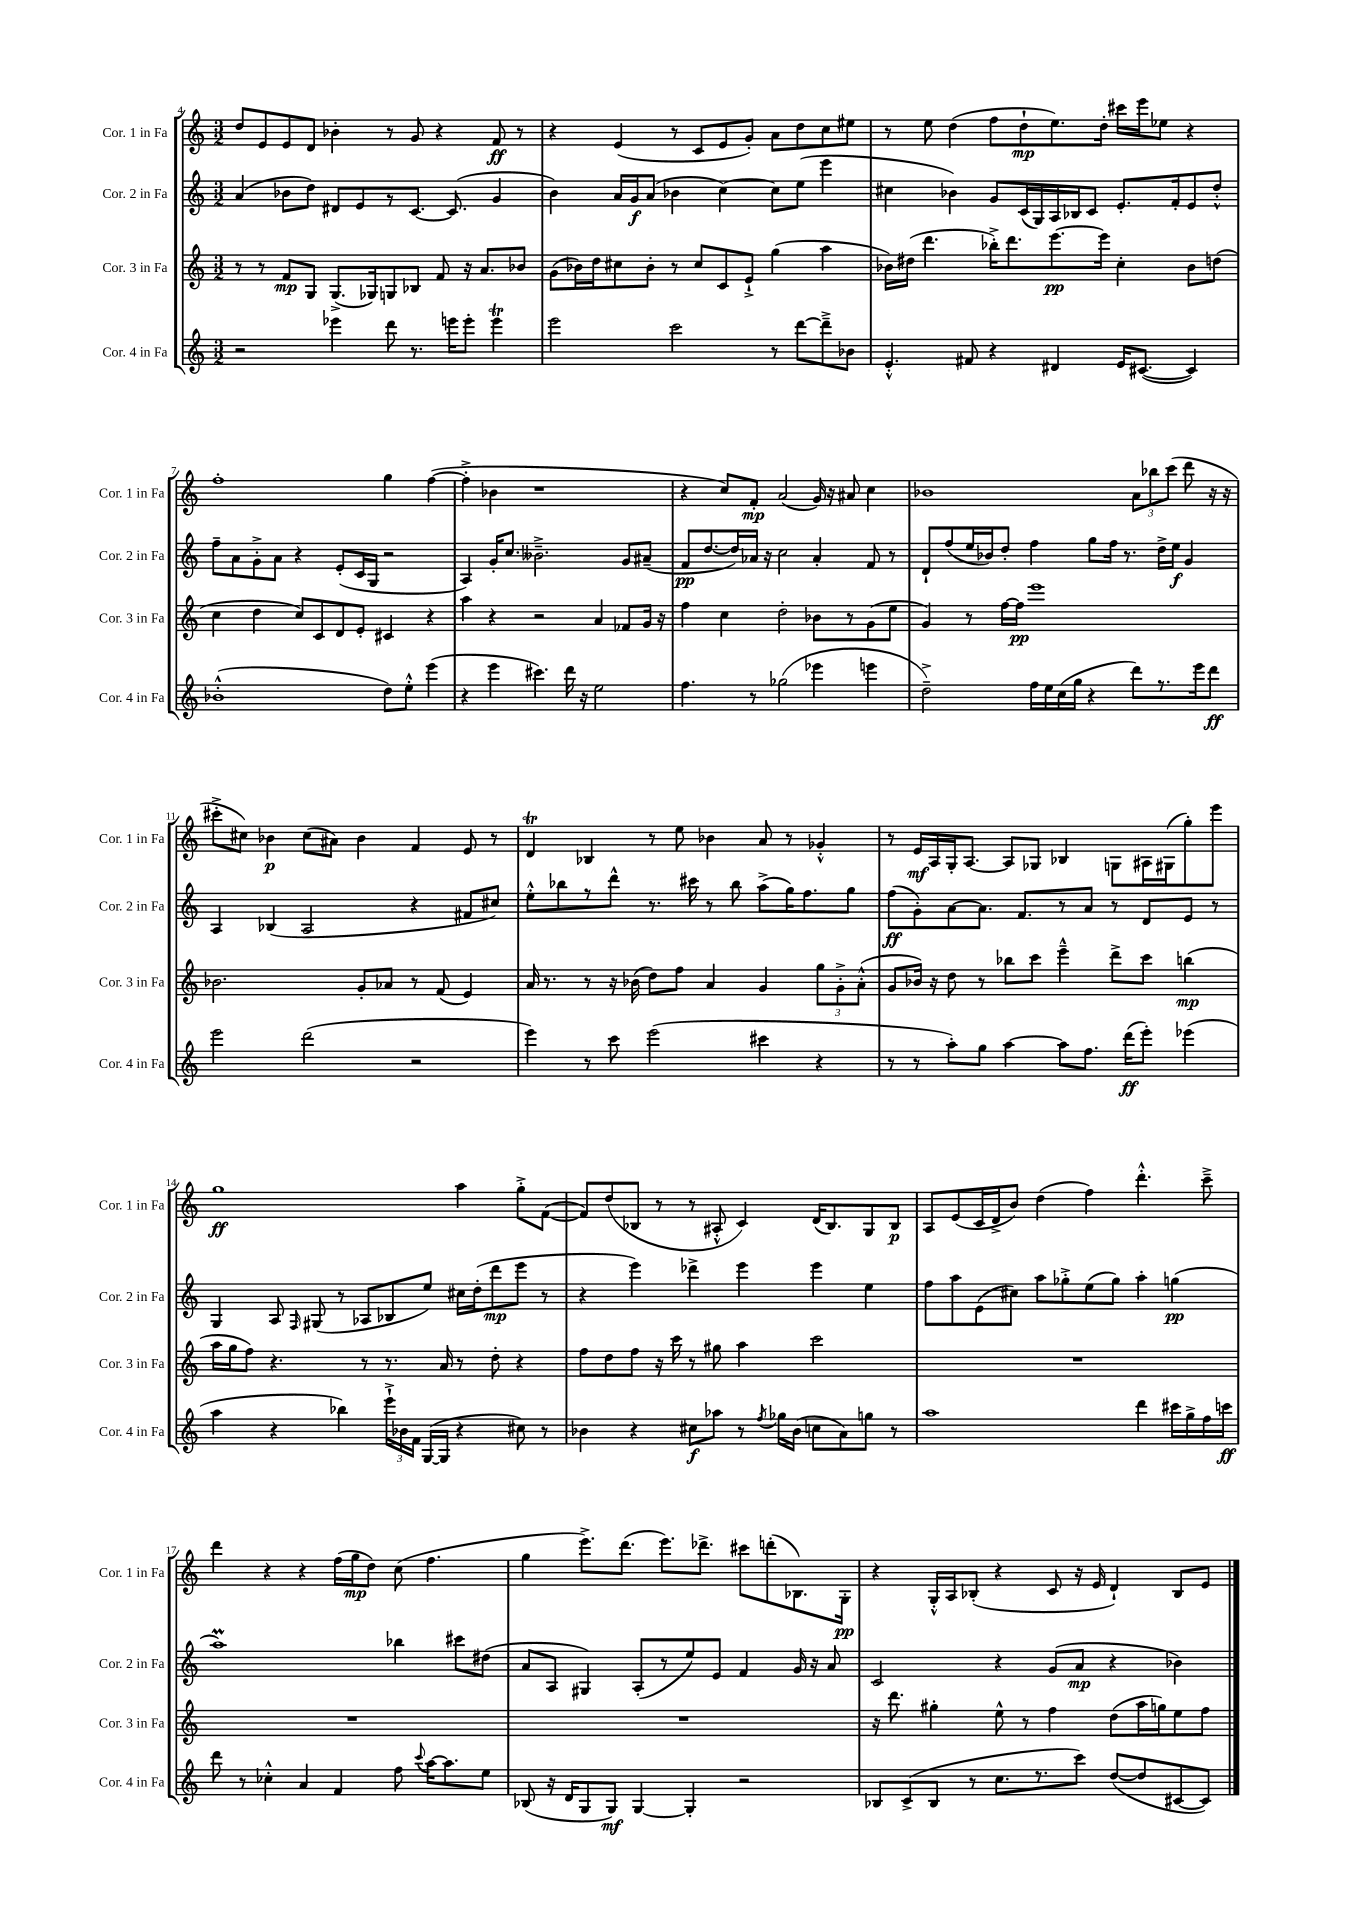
<<
\new StaffGroup <<
\new Staff = "s0" \with { instrumentName = "Cor. 1 in Fa" shortInstrumentName = "Cor. 1 in Fa" } {
    \clef treble \key c \major \numericTimeSignature \time 3/2
    \autoBeamOff d''8[ e'8 e'8 d'8] bes'4-. r8 g'8 r4 f'8\ff r8 |
    r4 e'4( r8 c'8[ e'8 g'8]-.) a'8[ d''8 c''8 eis''8] |
    r8 e''8 d''4( f''8[ d''8-!\mp e''8.) d''16]-. cis'''16[ e'''16 ees''8] r4 |
    f''1-. g''4 f''4~( |
    f''4-.-> bes'4 r1 |
    r4 c''8[) f'8]-.\mp a'2( g'16) r16 ais'8 c''4 |
    bes'1 \tuplet 3/2 { a'8[ bes''8 c'''8]( } d'''8 r16 r16 |
    cis'''8[-.-> cis''8]) bes'4\p cis''8[( ais'8]) bes'4 f'4 e'8 r8 |
    d'4\trill bes4 r8 e''8 bes'4 a'8 r8 ges'4-.-^ |
    r8 e'16[\mf a16 g16-. a8.]~ a8[ ges8] bes4 g8[ ais16 gis16( g''8-.) e'''8] |
    g''1\ff a''4 g''8[-.-> f'8]~( |
    f'8[) d''8( bes8] r8 r8 ais8-.-^ c'4) d'16[( bes8.) g8 bes8]\p |
    a8[ e'8( c'16 d'16-> b'8]) d''4( f''4) d'''4.-.-^ c'''8---> |
    d'''4 r4 r4 f''16[( g''16\mp d''8]) c''8( f''4. |
    g''4 e'''8.[->) d'''8.]( e'''8.[) des'''8.]-> cis'''8[ d'''8-.( bes8.) g16]-.\pp |
    r4 g16[-.-^ a16 bes8]-.( r4 c'8 r16 e'16 d'4-!) bes8[ e'8] \bar "|." |
}
\new Staff = "s1" \with { instrumentName = "Cor. 2 in Fa" shortInstrumentName = "Cor. 2 in Fa" } {
    \clef treble \key c \major \numericTimeSignature \time 3/2
    \autoBeamOff a'4( bes'8[ d''8]) dis'8[ e'8 r8 c'8.]~ c'8.( g'4 |
    b'4) a'16[ g'16\f a'8]( bes'4 c''4~) c''8[ e''8]( e'''4 |
    cis''4 bes'4) g'8[ c'16( g16) a16 bes16 c'8] e'8.[-. f'16-. e'8 d''8]-.-^ |
    f''8[-- a'8 g'8-.-> a'8] r4 e'8[-.( c'16 g16] r2 |
    a4) g'16[-. c''8.] beses'2.---> g'8[ ais'8]--( |
    f'8[\pp d''8.~ d''16) aes'16] r16 c''2 aes'4-. f'8 r8 |
    d'8[-! f''8( e''16 bes'16) d''8]-. f''4 g''8[ f''16] r8. d''16[-> e''16]\f g'4 |
    a4 bes4( a2 r4 fis'8[ cis''8]) |
    e''8[-.-^ bes''8 r8 d'''8]-^ r8. cis'''16 r8 bes''8 a''8[->( g''16) f''8. g''8] |
    f''8[\ff( g'8-.) a'8~ a'8.] f'8.[ r8 a'8] r8 d'8[ e'8] r8 |
    g4 a8 \grace { f16 } gis8( r8 aes8[ bes8 e''8]) cis''16[ d''16-.( d'''8\mp e'''8] r8 |
    r4 e'''4) des'''4-> e'''4 e'''4 e''4 |
    f''8[ a''8 e'8( cis''8]) a''8[ ges''8-.-> e''8( ges''8]) a''4-. g''4\pp( |
    a''1\prall) bes''4 cis'''8[ dis''8]( |
    a'8[ a8] gis4) a8[-.( r8 e''8) e'8] f'4 g'16 r16 a'8 |
    c'2 r4 g'8[( a'8]\mp r4 bes'4) \bar "|." |
}
\new Staff = "s2" \with { instrumentName = "Cor. 3 in Fa" shortInstrumentName = "Cor. 3 in Fa" } {
    \clef treble \key c \major \numericTimeSignature \time 3/2
    \autoBeamOff r8 r8 f'8[\mp g8] g8.[->( ges16) g8 bes8] f'8 r16 a'8.[ bes'8] |
    g'8[( bes'16) d''16 cis''8 bes'8]-. r8 cis''8[ c'8 e'8]-!-> g''4( a''4 |
    bes'16[) dis''16]( d'''4. bes''16[-.->) d'''8. e'''8.~\pp e'''16] c''4-. bes'8[ d''8]( |
    c''4 d''4 c''8[) c'8 d'8 e'8]-. cis'4 r4 |
    a''4 r4 r2 a'4 fes'8[ g'16] r16 |
    f''4 c''4 d''2-. bes'8[ r8 g'8( e''8] |
    g'4) r8 f''16[~ f''16]\pp e'''1 |
    bes'2. g'8[-. aes'8] r8 f'8( e'4) |
    a'16 r8. r8 r16 bes'16( d''8[) f''8] a'4 g'4 \tuplet 3/2 { g''8[ g'8-.-> a'8]-.-^( } |
    g'8[ bes'16]) r16 d''8 r8 bes''8[ c'''8] e'''4---^ d'''8[-> c'''8] b''4\mp( |
    a''16[ g''16 f''8]) r4. r8 r8. a'16 r8 d''8-. r4 |
    f''8[ d''8 f''8] r16 c'''16 r8 gis''8 a''4 c'''2 |
    R1. |
    R1. |
    R1. |
    r16 d'''8. gis''4-. e''8-^ r8 f''4 d''8[( a''16 g''16) e''8 f''8] \bar "|." |
}
\new Staff = "s3" \with { instrumentName = "Cor. 4 in Fa" shortInstrumentName = "Cor. 4 in Fa" } {
    \clef treble \key c \major \numericTimeSignature \time 3/2
    \autoBeamOff r2 ees'''4 d'''8 r8. e'''16[ e'''8]-. e'''4\trill |
    e'''2 c'''2 r8 d'''8[~ d'''8---> bes'8] |
    e'4.-.-^ fis'8 r4 dis'4 e'16[ cis'8.]~( cis'4) |
    bes'1-.-^( d''8[) e''8]-.-^ e'''4( |
    r4 e'''4 cis'''4.) d'''16 r16 e''2 |
    f''4. r8 ges''2( ees'''4 e'''4 |
    d''2--->) f''16[ e''16 c''16( g''16] r4 d'''8[) r8. e'''16 d'''8]\ff |
    e'''2 d'''2( r2 |
    e'''4) r8 c'''8 e'''2( cis'''4 r4 |
    r8 r8 a''8[-.) g''8] a''4~ a''8[ f''8.] d'''16[\ff( e'''8]-.) ees'''4( |
    a''4 r4 bes''4) \tuplet 3/2 { e'''16[-!-> bes'16 f'16] } g16[~( g16] r4 cis''8) r8 |
    bes'4 r4 cis''8[\f aes''8] r8 \acciaccatura { f''8 } ges''16[ bes'16]( c''8[ a'8) g''8] r8 |
    a''1 d'''4 cis'''16[ g''16-> f''16 c'''16]\ff |
    d'''8 r8 ces''4-.-^ a'4 f'4 f''8 \appoggiatura { c'''8 } a''16[~ a''8. e''8] |
    bes8( r16 d'16[ g8 g8]\mf) g4~ g4-. r2 |
    bes8[ c'8->( bes8] r8 c''8.[ r8. c'''8]) d''8[~( d''8 cis'8~ cis'8]) \bar "|." |
}
>>
>>
\layout { \context { \Score currentBarNumber = #4 } }
